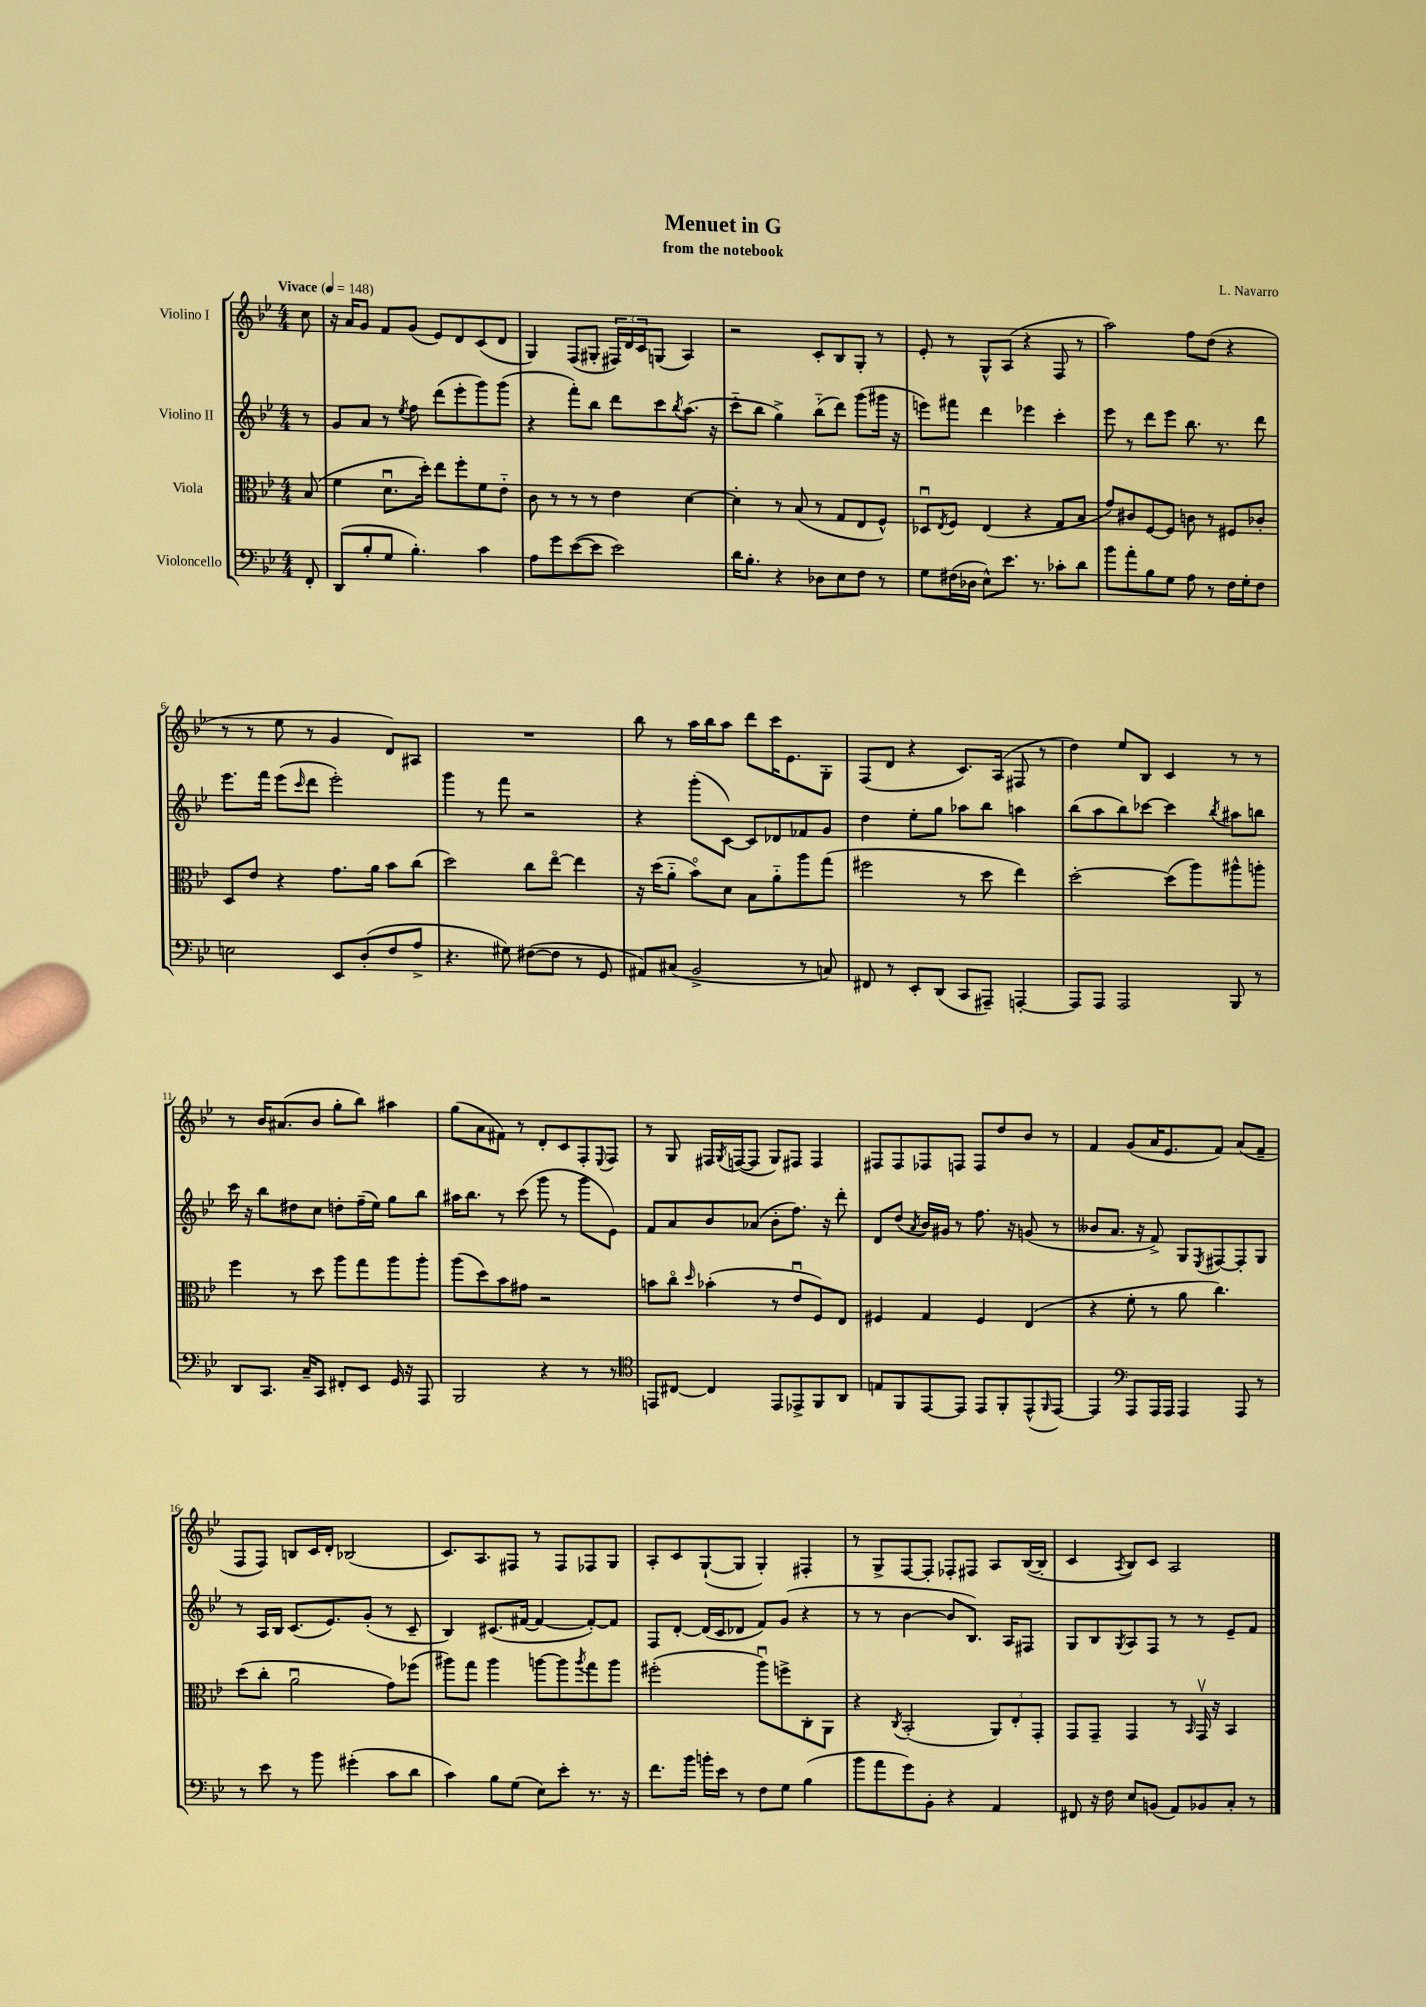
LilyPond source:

\header { title = "Menuet in G" composer = "L. Navarro" subtitle = "from the notebook" }
<<
\new StaffGroup <<
\new Staff = "s0" \with { instrumentName = "Violino I" } {
    \clef treble \key bes \major \numericTimeSignature \time 4/4 \partial 8 \tempo "Vivace" 4 = 148
    c''8 |
    r16 a'16 g'8 f'8 g'8( ees'8) d'8 c'8( d'8 |
    g4) f8( gis8-. \tuplet 3/2 { fis16) d'16 c'16 } g8( a4) |
    r2 c'8-. bes8 g8-. r8 |
    ees'8-. r8 g8-^ a8( r4 f8 r8 |
    a''2) f''8 d''8( r4 |
    r8 r8 ees''8 r8 g'4 d'8) ais8 |
    R1 |
    bes''8 r8 a''16 bes''16 a''8 d'''8 c'''16 ees'8. g8-. |
    f8( d'8 r4 c'8.) a16( fis8 r8 |
    d''4) ees''8 bes8 c'4 r8 r8 |
    r8 bes'16 ais'8.( bes'8 g''8-. bes''8) ais''4 |
    g''8( a'8 fis'8) r8 d'8-. c'8 f8-. \appoggiatura { ees8 } f8 |
    r8 g8 fis16 \acciaccatura { g8 } f16~( f8 g8) fis8 fis4 |
    fis8 fis8 fes8 f8 f8 d''8 bes'8 r8 |
    f'4 g'8( a'16 ees'8. f'8) a'8( f'8-- |
    f8 f8) b8 c'16 d'16-. bes2( |
    c'8.) a8. fis8 r8 fis8 fes8 g8 |
    a8-. c'8 g8~-!( g8 g4-.) fis4-. |
    r8 g8-> f8~ f8-. fes8-. fis8 a8 bes16~( bes16-. |
    c'4 \acciaccatura { a8 } bes8) c'8 a2 \bar "|." |
}
\new Staff = "s1" \with { instrumentName = "Violino II" } {
    \clef treble \key bes \major \numericTimeSignature \time 4/4 \partial 8
    r8 |
    g'8 a'8 r8 \acciaccatura { ees''8 } f''8 d'''8( ees'''8-. g'''8) g'''8( |
    r4 f'''8-.) bes''8 d'''8 c'''8 \acciaccatura { bes''8 } a''8.( r16 |
    c'''8-_ bes''8 g''4->) bes''8-_( d'''8) g'''8( gis'''16 r16 |
    e'''8) fis'''8 d'''4 ees'''4 c'''4-. |
    ees'''8 r8 d'''8 ees'''8 bes''8. r8. d'''8 |
    ees'''8. f'''16 ees'''8( \grace { c'''16 } d'''8 ees'''2-.) |
    g'''4 r8 f'''8 r2 |
    r4 g'''8-.( c'8~) c'8 des'8 fes'8 g'8 |
    d''4 ees''8-. g''8 aes''8 bes''8 a''4 |
    bes''8( a''8 bes''8) ces'''8~ ces'''4 \acciaccatura { bes''8 } ais''8 b''8 |
    c'''16 r16 bes''8 dis''8 c''8 d''8-. f''16--( ees''16) g''8 bes''8 |
    ais''16 bes''8. r8 c'''8( g'''8 r8 g'''8 ees'8) |
    f'8 a'8 bes'8 aes'8( bes'8-. f''8.) r16 d'''8-. |
    d'8 d''8( \acciaccatura { a'8 } bes'16) gis'16 r8 f''8. r16 g'8( r8 |
    beses'8 a'8. r16 f'8->) g8 \acciaccatura { ees8 } fis8~ fis8-. g8 |
    r8 a16 bes16 c'8.( ees'8.) g'8-.( r8 c'8-- |
    bes4) cis'8.( fis'16~ fis'4~ fis'8~-.) fis'8 |
    f8 d'8~-. d'16( c'16 des'8 f'8) g'8( r4 |
    r8 r8 bes'4~ bes'8 bes8.) a16 fis8 |
    g8 bes8 \acciaccatura { g8 } a8 f8 r8 r8 ees'8-- f'8 \bar "|." |
}
\new Staff = "s2" \with { instrumentName = "Viola" } {
    \clef alto \key bes \major \numericTimeSignature \time 4/4 \partial 8
    bes8( |
    f'4 d'8.\downbow d''16-.) ees''8 f''8-. f'8 ees'8-_ |
    c'8 r8 r8 r8 ees'4 d'4~ |
    d'4-. r8 bes8( r8 g8 ees8 f8-^) |
    des8\downbow \acciaccatura { ees8 } f8 ees4( r4 g8 bes8 |
    g'8) cis'8 f8~ f8 c'8 r8 fis8 ces'8-. |
    d8 ees'8 r4 g'8. a'16 bes'8 c''8( |
    d''2) c''8 ees''8~\flageolet ees''4 |
    r16 d''16( a'8-_ bes'8\flageolet) d'8 bes8 a'8-_ a''8 g''8( |
    fis''2 r8 d''8 ees''4) |
    d''2~-. d''8( a''8) ais''8-^ a''8-. |
    f''4 r8 d''8 a''8 g''8 a''8 a''8-. |
    a''8( d''8) bes'8 gis'8 r2 |
    b'8 c''8\flageolet \grace { d''16 } bes'4-.( r8 ees'8\downbow f8) ees8 |
    fis4 g4 fis4 ees4( |
    r4 f'8-. r8 a'8 c''4.) |
    d''8( c''8-. a'2\downbow g'8) fes''8( |
    ais''8) g''8 ais''4 a''8~ a''8 \acciaccatura { a''8 } g''8 a''8 |
    fis''2-.( a''8\downbow) f''8-> c8-. a,8 |
    r4 \acciaccatura { c8 } bes,2-.( \tuplet 3/2 { a,8) ees8-. g,8-. } |
    g,8 g,8-- g,4 r8 \grace { bes,16 } g,16\upbow r16 bes,4 \bar "|." |
}
\new Staff = "s3" \with { instrumentName = "Violoncello" } {
    \clef bass \key bes \major \numericTimeSignature \time 4/4 \partial 8
    f,8-. |
    d,8( bes8-. g8 bes4.-.) c'4 |
    a8 g'8 ees'8~( ees'8 ees'2) |
    d'16 bes8.-. r4 des8 ees8 f8 r8 |
    g8 fis16( des16 ees8-^) ees'8. r8. ces'8-. d'8 |
    bes'8 a'8-. bes8 g8 a8 r8 f16 g16-. f8 |
    e2 ees,8 d8-.( f8 a8-> |
    r4. gis8) fis8~( fis8 r8 g,8 |
    ais,8) cis8( bes,2-> r8 c8) |
    fis,8 r8 ees,8-. d,8( c,8 ais,,8--) a,,4~-. |
    a,,8 a,,8 a,,2 bes,,8 r8 |
    d,8 c,8. c16-- c,8 fis,8-. ees,8 g,16 r16 a,,8 |
    bes,,2 r4 r8 r8 |
    \clef tenor e,8 cis8~ cis4 e,8 ees,8-> f,8 a,8 |
    e8 f,8 ees,8~ ees,8 ees,8 f,8-. ees,8-^( \grace { f,16 } ees,8~) |
    ees,4 \clef bass a,,8 a,,16 a,,16 a,,4 a,,8 r8 |
    r8 ees'8 r8 bes'8 gis'4-.( c'8 d'8 |
    c'4) bes8 g8( ees8) ees'8-. r8. r16 |
    f'8. bes'16 b'16-. ees'16 r8 f8 g8 bes4( |
    bes'8 a'8 g'8) bes,8-. r4 a,4 |
    fis,8 r16 f16 ees8 b,8( a,8) bes,8 c8-. r8 \bar "|." |
}
>>
>>
